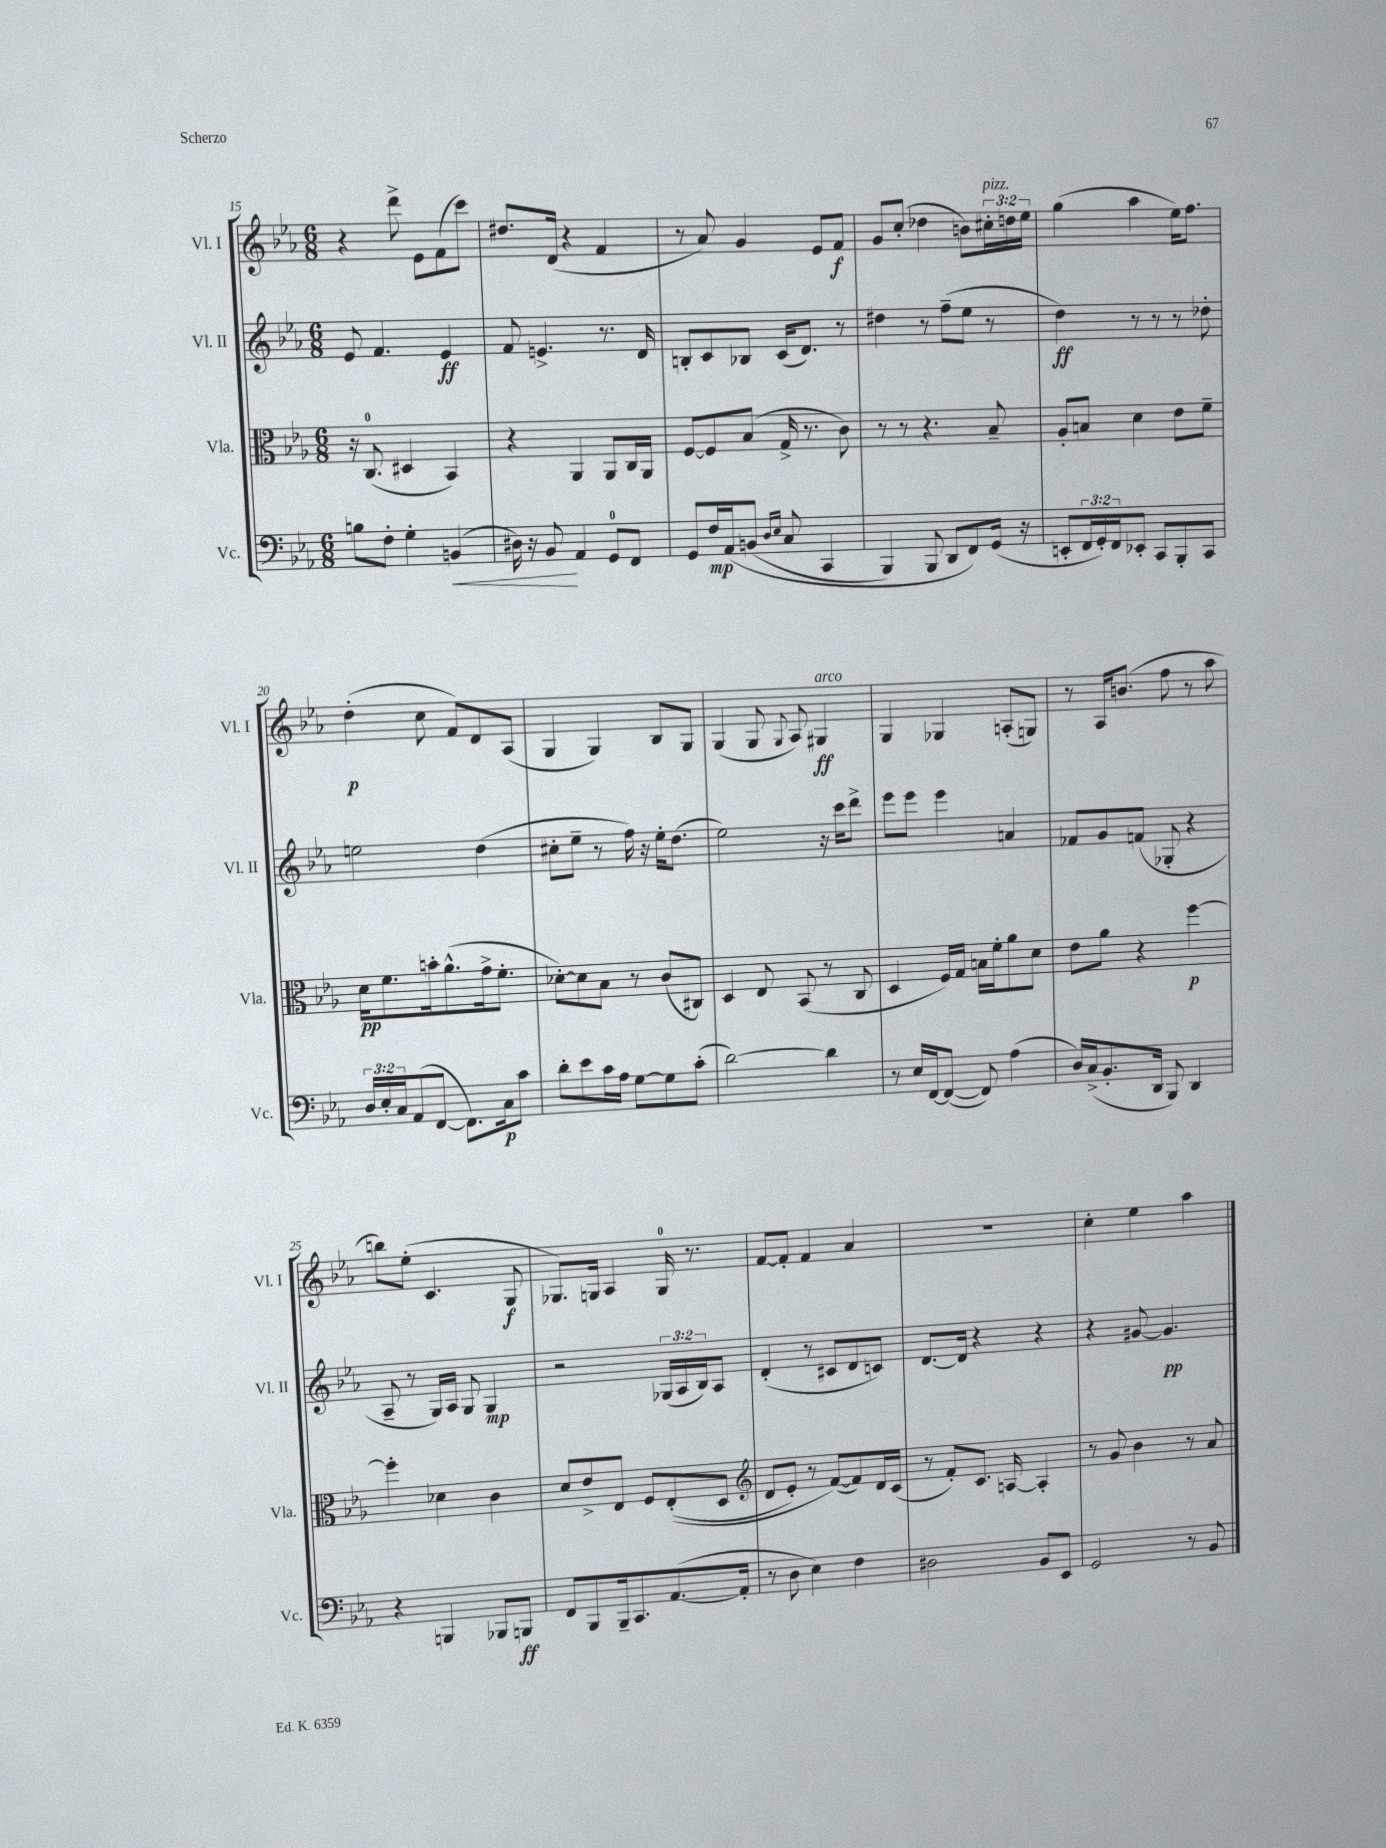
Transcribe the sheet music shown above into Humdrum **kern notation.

**kern	**dynam	**kern	**dynam	**kern	**dynam	**kern	**dynam
*part4	*part4	*part3	*part3	*part2	*part2	*part1	*part1
*staff4	*staff4	*staff3	*staff3	*staff2	*staff2	*staff1	*staff1
*I"Vc.	*	*I"Vla.	*	*I"Vl. II	*	*I"Vl. I	*
*I'Vc.	*	*I'Vla.	*	*I'Vl. II	*	*I'Vl. I	*
*clefF4	*	*clefC3	*	*clefG2	*	*clefG2	*
*k[b-e-a-]	*	*k[b-e-a-]	*	*k[b-e-a-]	*	*k[b-e-a-]	*
*M6/8	*	*M6/8	*	*M6/8	*	*M6/8	*
=15	=15	=15	=15	=15	=15	=15	=15
8Bn\L	.	16r	.	8e-/	.	4r	.
.	.	(8.C/	.	.	.	.	.
8F'\J	.	.	.	4.f/	.	.	.
4G'\	.	4D#X/	.	.	.	8ddd^\	.
.	.	.	.	.	.	8e-\L	.
!	!LO:HP:b	!	!	!	!	!	!
(4BBn/	<	4BB-/)	.	4e-/	ff	(8f\	.
.	.	.	.	.	.	8ccc\J)	.
=16	=16	=16	=16	=16	=16	=16	=16
16D#X\)	.	4r	.	8f/	.	8.dd#X/L	.
16r	.	.	.	.	.	.	.
8BB-/	.	.	.	4.en^/	.	.	.
.	.	.	.	.	.	(16d/Jk	.
4AA-/	[	4AA-/	.	.	.	4r	.
8GG/L	.	8AA-/L	.	8.r	.	4f/	.
8FF/J	.	16C/L	.	.	.	.	.
.	.	16AA-/JJ	.	16d/	.	.	.
=17	=17	=17	=17	=17	=17	=17	=17
8GG/L	.	[8F/L	.	8Bn'/L	.	8r	.
16F/L	mp	8F/]	.	8c/	.	8a-/)	.
(16AA-/J	.	.	.	.	.	.	.
(8BBn/J	.	(8B-/J	.	8B-X/J	.	4g/	.
16qqD/LL	.	.	.	.	.	.	.
16qqE-/JJ	.	.	.	.	.	.	.
8C/	.	16G^/	.	(16c/KL	.	.	.
.	.	8.r	.	8.d/J)	.	.	.
4CC/	.	.	.	.	.	8e-/L	.
.	.	8c\)	.	8r	.	8f/J	f
=18	=18	=18	=18	=18	=18	=18	=18
4BBB-/)	.	8r	.	4dd#X\	.	8g/L	.
.	.	8r	.	.	.	(8cc'/J	.
8BBB-/	.	4.r	.	8r	.	4dd-X\	.
8DD/L	.	.	.	(8ff~\L	.	.	.
8FF/)	.	.	.	8ee-\J	.	8bn\L)	.
!	!	!	!	!	!	!LO:TX:a:i:t=pizz.	!
(16GG/Jk	.	8B-~/	.	8r	.	24cc#X'\L	.
.	.	.	.	.	.	24ddn\	.
16r	.	.	.	.	.	.	.
.	.	.	.	.	.	24ee-\JJ	.
=19	=19	=19	=19	=19	=19	=19	=19
8EEn'/L	.	8A-'/L	.	4dd\)	ff	(4gg\	.
24FF/L	.	8Bn/J	.	.	.	.	.
24GG'/)	.	.	.	.	.	.	.
24FF/J	.	.	.	.	.	.	.
8EE-X'/J	.	4d\	.	8r	.	4aa-\	.
8CC/L	.	.	.	8r	.	.	.
8BBB-'/	.	8e-\L	.	8r	.	16ee-\KL)	.
.	.	.	.	.	.	8.ff\J	.
8CC/J	.	8f~\J	.	8dd-X'\	.	.	.
!!LO:LB:g=z
=20	=20	=20	=20	=20	=20	=20	=20
24D/LL	.	16d\KL	pp	2een\	.	(4dd'\	p
24E-'/	.	.	.	.	.	.	.
.	.	8.f\	.	.	.	.	.
24C/J	.	.	.	.	.	.	.
(8AA-/	.	.	.	.	.	.	.
[8FF/J	.	16bn'\k	.	.	.	8cc\	.
.	.	(8.a-^^\	.	.	.	.	.
8.FF\L])	.	.	.	.	.	8f/L)	.
.	.	16g^\k	.	(4dd\	.	8d/	.
16C\k	p	8.f'\J	.	.	.	.	.
8c\J	.	.	.	.	.	(8A-/J	.
=21	=21	=21	=21	=21	=21	=21	=21
8d'\L	.	[8d-X'\L)	.	8cc#X'\L	.	4G/	.
8e-\	.	8d-\]	.	8ee-~\J	.	.	.
16c\L	.	8B-\J	.	8r	.	4G/)	.
16A-\JJ	.	.	.	.	.	.	.
[8G\L	.	8r	.	16ff\)	.	.	.
.	.	.	.	16r	.	.	.
8G\]	.	(8c/L	.	16ee-'\KL	.	8B-/L	.
.	.	.	.	(8.dd\J	.	.	.
(8c'\J	.	8C#X/J)	.	.	.	8G/J	.
=22	=22	=22	=22	=22	=22	=22	=22
[2d\)	.	4D/	.	2ee-\)	.	(4G/	.
.	.	8E-/	.	.	.	8G/	.
.	.	.	.	.	.	8qqG/	.
.	.	(8BB-/	.	.	.	8A-/)	.
!	!	!	!	!	!	!LO:TX:a:i:t=arco	!
4d\]	.	8r	.	16r	.	4G#X/	ff
.	.	.	.	16ccc\KL	.	.	.
.	.	8C/	.	8ddd^\J	.	.	.
=23	=23	=23	=23	=23	=23	=23	=23
8r	.	4D/	.	8eee-\L	.	4G/	.
16E-/LL	.	.	.	8eee-\J	.	.	.
[16FF/J	.	.	.	.	.	.	.
(8FF/J_	.	16F/LL)	.	4eee-\	.	4G-X/	.
.	.	16G/JJ	.	.	.	.	.
8FF/])	.	16Bn\LL	.	.	.	.	.
.	.	16f'\J	.	.	.	.	.
(4A-\	.	8a-\	.	4an/	.	(8An'/L	.
.	.	8d\J	.	.	.	8Gn/J)	.
=24	=24	=24	=24	=24	=24	=24	=24
16D/LL)	.	8e-\L	.	8f-X/L	.	8r	.
(16C^/J	.	.	.	.	.	.	.
8.BB-'/	.	8a-\J	.	8g/	.	16A-/KL	.
.	.	.	.	.	.	(8.bn/J	.
.	.	4r	.	(8fn/J	.	.	.
16DD/Jk	.	.	.	.	.	.	.
8BBB-/)	.	.	.	8G-X'/	.	8ff\	.
4DD/	.	[4ff\	p	4r	.	8r	.
.	.	.	.	.	.	8aa-\	.
!!LO:LB:g=z
=25	=25	=25	=25	=25	=25	=25	=25
4r	.	4ff'\]	.	8A-~/	.	8bbn\L)	.
.	.	.	.	8r	.	(8ee-'\J	.
4BBBn/	.	4d-X\	.	16G/LL)	.	4.c/	.
.	.	.	.	16A-/JJ	.	.	.
.	.	.	.	8G/	.	.	.
8BBB-X/L	.	4c\	.	4G/	mp	.	.
8BBBn/J	ff	.	.	.	.	8G/	f
=26	=26	=26	=26	=26	=26	=26	=26
8FF/L	.	8d/L	.	2r	.	8.G-X/L)	.
8BBB-/	.	8e-^/	.	.	.	.	.
.	.	.	.	.	.	16Gn/Jk	.
16BBB-~/k	.	8E-/J	.	.	.	4A-/	.
8.CC/	.	.	.	.	.	.	.
.	.	8F/L	.	.	.	.	.
([8.AA-/	.	((8E-'/	.	(24G-X/LL	.	16G/	.
.	.	.	.	24A-/	.	.	.
.	.	.	.	.	.	8.r	.
.	.	.	.	24B-/J)	.	.	.
.	.	8D/J	.	8A-/J	.	.	.
16AA-'/Jk]	.	.	.	.	.	.	.
=27	=27	=27	=27	=27	=27	=27	=27
*	*	*clefG2	*	*	*	*	*
8r	.	8d/L	.	(4d'/	.	[8f/L	.
8D\	.	8e-'/J)	.	.	.	8f'/J]	.
4E-\)	.	8r	.	8r	.	4f/	.
.	.	([8f/L)	.	8c#X/L	.	.	.
4F\	.	8f/])	.	8d/	.	4a-/	.
.	.	16d/L	.	8cn/J)	.	.	.
.	.	(16c/JJ	.	.	.	.	.
=28	=28	=28	=28	=28	=28	=28	=28
2D#X\	.	8r	.	[8.d/L	.	2.r	.
.	.	8f'/L)	.	.	.	.	.
.	.	.	.	16d/Jk]	.	.	.
.	.	8.c/J	.	4r	.	.	.
.	.	[16An/	.	.	.	.	.
8BB-/L	.	4A'/]	.	4r	.	.	.
8EE-/J	.	.	.	.	.	.	.
=29	=29	=29	=29	=29	=29	=29	=29
2GG/	.	8r	.	4r	.	4cc'\	.
.	.	8g/	.	.	.	.	.
.	.	4b-\	.	[8g#X/	.	4ee-\	.
.	.	.	.	4.g#/]	pp	.	.
8r	.	8r	.	.	.	4aa-\	.
8BB-/	.	8a-/	.	.	.	.	.
==	==	==	==	==	==	==	==
*-	*-	*-	*-	*-	*-	*-	*-
